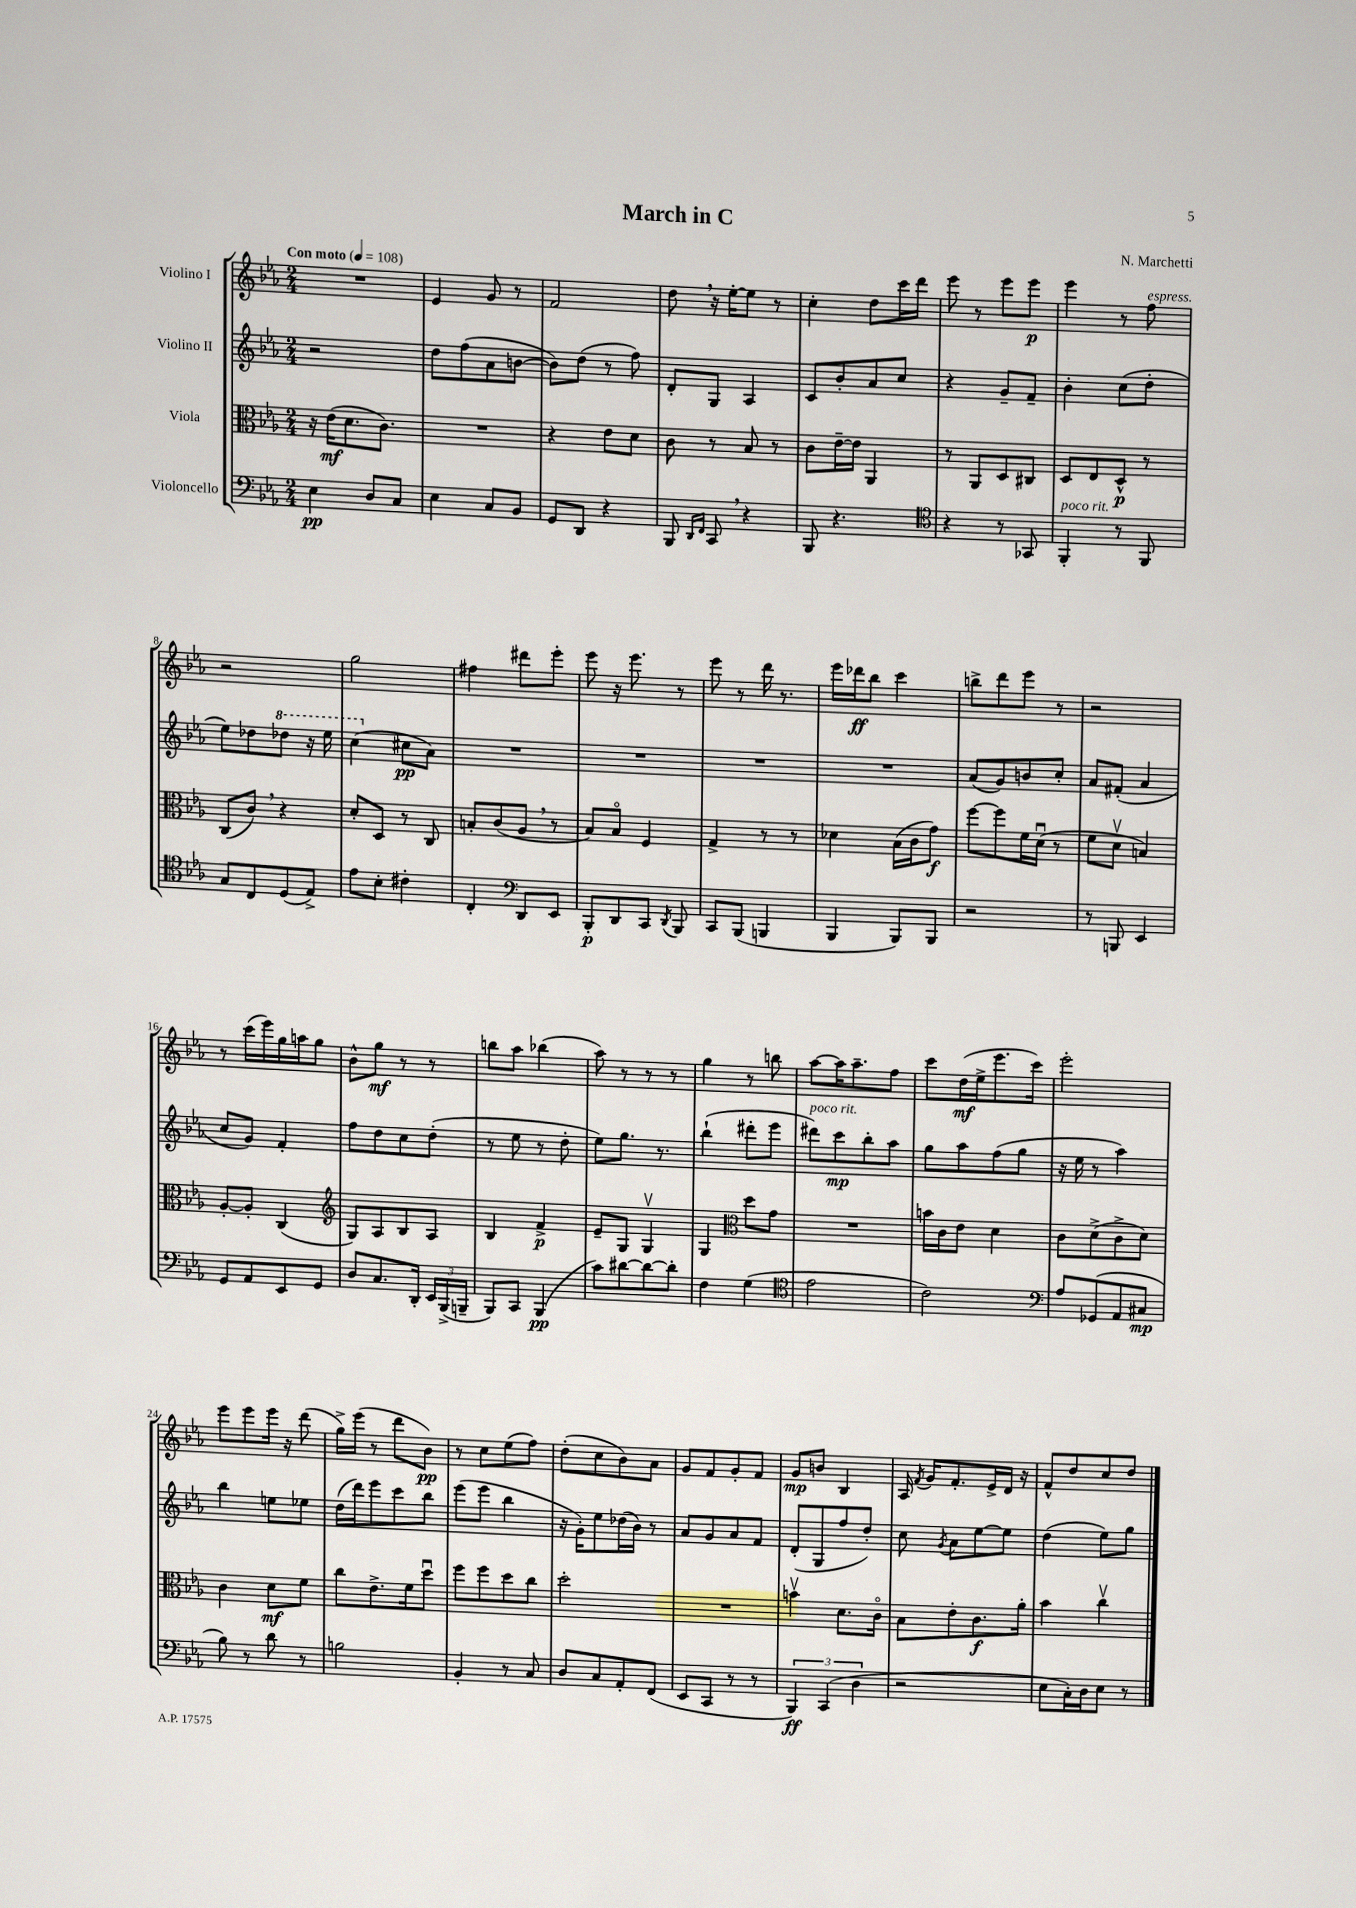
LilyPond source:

\header { title = "March in C" composer = "N. Marchetti" }
<<
\new StaffGroup <<
\new Staff = "s0" \with { instrumentName = "Violino I" } {
    \clef treble \key ees \major \numericTimeSignature \time 2/4 \tempo "Con moto" 4 = 108
    \autoBeamOff R2 |
    ees'4 g'8 r8 |
    f'2 |
    d''8 \breathe r16 ees''16[~-. ees''8] r8 |
    c''4-. d''8[ c'''16 d'''16] |
    ees'''8 r8 ees'''8[ ees'''8]\p |
    ees'''4 r8 f''8^\markup { \italic "espress." } |
    r2 |
    g''2 |
    fis''4 dis'''8[ ees'''8]-. |
    ees'''8 r16 ees'''8. r8 |
    ees'''8 r8 d'''16 r8. |
    ees'''16[ des'''16\ff bes''8] c'''4 |
    b''8[-> d'''8 ees'''8] r8 |
    r2 |
    r8 c'''16[( ees'''16) g''16 a''16 g''8] |
    bes'8[-^ g''8]\mf r8 r8 |
    b''8[ aes''8] bes''4( |
    aes''8) r8 r8 r8 |
    g''4 r8 b''8 |
    aes''8[~ aes''16 aes''8.-- f''8] |
    c'''8[ d''16\mf( ees''16-> ees'''8. c'''16]) |
    ees'''2-. |
    ees'''8[ ees'''8 ees'''16] r16 d'''8( |
    g''16[->) ees'''16]( r8 d'''8[ bes'8]\pp) |
    r8 c''8[ ees''8( f''8]) |
    d''8[-.( c''8 bes'8) aes'8] |
    g'8[ f'8 g'8-. f'8] |
    g'8[\mp b'8] bes4 |
    aes16 \acciaccatura { f'8 } g'16[ f'8.-. ees'16-> d'16] r16 |
    f'8[-^ d''8 c''8 d''8] \bar "|." |
}
\new Staff = "s1" \with { instrumentName = "Violino II" } {
    \clef treble \key ees \major \numericTimeSignature \time 2/4
    \autoBeamOff r2 |
    d''8[ f''8( aes'8 b'8]~ |
    b'8[) d''8]( r8 f''8) |
    d'8[-. g8] aes4 |
    c'8[ bes'8-. aes'8 c''8] |
    r4 g'8[-- f'8]-- |
    bes'4-. c''8[( d''8]-. |
    ees''8[) des''8 \ottava #1 des'''8] r16 ees'''16 |
    c'''4( \ottava #0 cis''8[\pp aes'8]) |
    R2 |
    R2 |
    R2 |
    R2 |
    aes'8[( g'8) b'8 c''8]-. |
    aes'8[ fis'8]-.( aes'4 |
    c''8[ g'8]) f'4-. |
    f''8[ d''8 c''8 d''8]-.( |
    r8 ees''8 r8 d''8-. |
    ees''8[) g''8.] r8. |
    bes''4-!( dis'''8[-. ees'''8] |
    dis'''8[^\markup { \italic "poco rit." }) c'''8\mp bes''8-. aes''8] |
    g''8[ aes''8 f''8( g''8] |
    r16 ees''16 r8 aes''4) |
    bes''4 e''8[ ees''8] |
    d''16[( d'''16) ees'''8 c'''8 bes''8] |
    ees'''8[( ees'''8] bes''4 |
    r16 g'16[-.) ees''8 des''16( bes'16]) r8 |
    aes'8[ g'8 aes'8 f'8] |
    d'8[-.( g8 f''8 d''8]-.) |
    c''8 \acciaccatura { g'8 } aes'8[ ees''8~ ees''8] |
    d''4( ees''8[) g''8] \bar "|." |
}
\new Staff = "s2" \with { instrumentName = "Viola" } {
    \clef alto \key ees \major \numericTimeSignature \time 2/4
    \autoBeamOff r16 ees'16[\mf( d'8. c'8.]) |
    R2 |
    r4 ees'8[ d'8] |
    c'8 r8 bes8 r8 |
    c'8[ ees'16~-- ees'16] aes,4 |
    r8 aes,8[ d8 cis8] |
    d8[ ees8 d8]-^\p r8 |
    c8[( c'8]) \breathe r4 |
    d'8[-. d8] r8 c8 |
    b8[-. c'8( aes8] \breathe r8 |
    bes8[) bes8]\flageolet f4 |
    g4-> r8 r8 |
    des'4 bes16[( c'16 g'8]\f) |
    f''8[~ f''8 f'16 d'16]\downbow( r8 |
    f'8[ d'8]\upbow b4) |
    aes8[~-. aes8]-. c4( |
    \clef treble g8[) aes8 bes8 aes8] |
    bes4 f'4->\p |
    ees'8[-- g8] g4\upbow |
    g4 \clef alto d''8[ g'8] |
    R2 |
    b'16[ c'16 ees'8] d'4 |
    c'8[ d'8->( c'8-> d'8]) |
    c'4 d'8[\mf f'8] |
    c''8[ ees'8.-> f'16 d''8]\downbow |
    f''8[ f''8 d''8 c''8] |
    d''2-. |
    R2 |
    b'4\upbow d'8.[ c'16]\flageolet |
    bes8[ ees'8-. c'8.\f aes'16]-. |
    bes'4 c''4\upbow \bar "|." |
}
\new Staff = "s3" \with { instrumentName = "Violoncello" } {
    \clef bass \key ees \major \numericTimeSignature \time 2/4
    \autoBeamOff ees4\pp d8[ c8] |
    ees4 c8[ bes,8] |
    g,8[ d,8] r4 |
    bes,,8 \grace { d,16[ f,16] } c,8 \breathe r4 |
    bes,,8 r4. |
    \clef tenor r4 r8 ges,8 |
    f,4-.^\markup { \italic "poco rit." } r8 f,8 |
    g8[ c8 d8( ees8]->) |
    ees'8[ bes8]-. cis'4-. |
    c4-. \clef bass d,8[ ees,8] |
    bes,,8[-.\p d,8 c,8] \acciaccatura { d,8 } bes,,8 |
    c,8[ bes,,8]( b,,4 |
    bes,,4 bes,,8[) bes,,8] |
    r2 |
    r8 b,,8 ees,4 |
    g,8[ aes,8 ees,8 g,8] |
    d8[ c8. d,16]-. \tuplet 3/2 { ees,16[ bes,,16->( b,,16]-- } |
    bes,,8[) c,8] bes,,4\pp( |
    c'8[) dis'8~ dis'8~ dis'8]-. |
    f4 g4( |
    \clef tenor ees'2 |
    c'2) |
    \clef bass aes8[ ges,8( aes,8 cis8]\mp |
    bes8) r8 d'8 r8 |
    b2 |
    bes,4-. r8 c8 |
    d8[ c8 aes,8-. f,8]( |
    ees,8[ c,8] r8 r8 |
    \tuplet 3/2 { bes,,4\ff) c,4( d4 } |
    r2 |
    ees8[ c16-.) d16 ees8] r8 \bar "|." |
}
>>
>>
